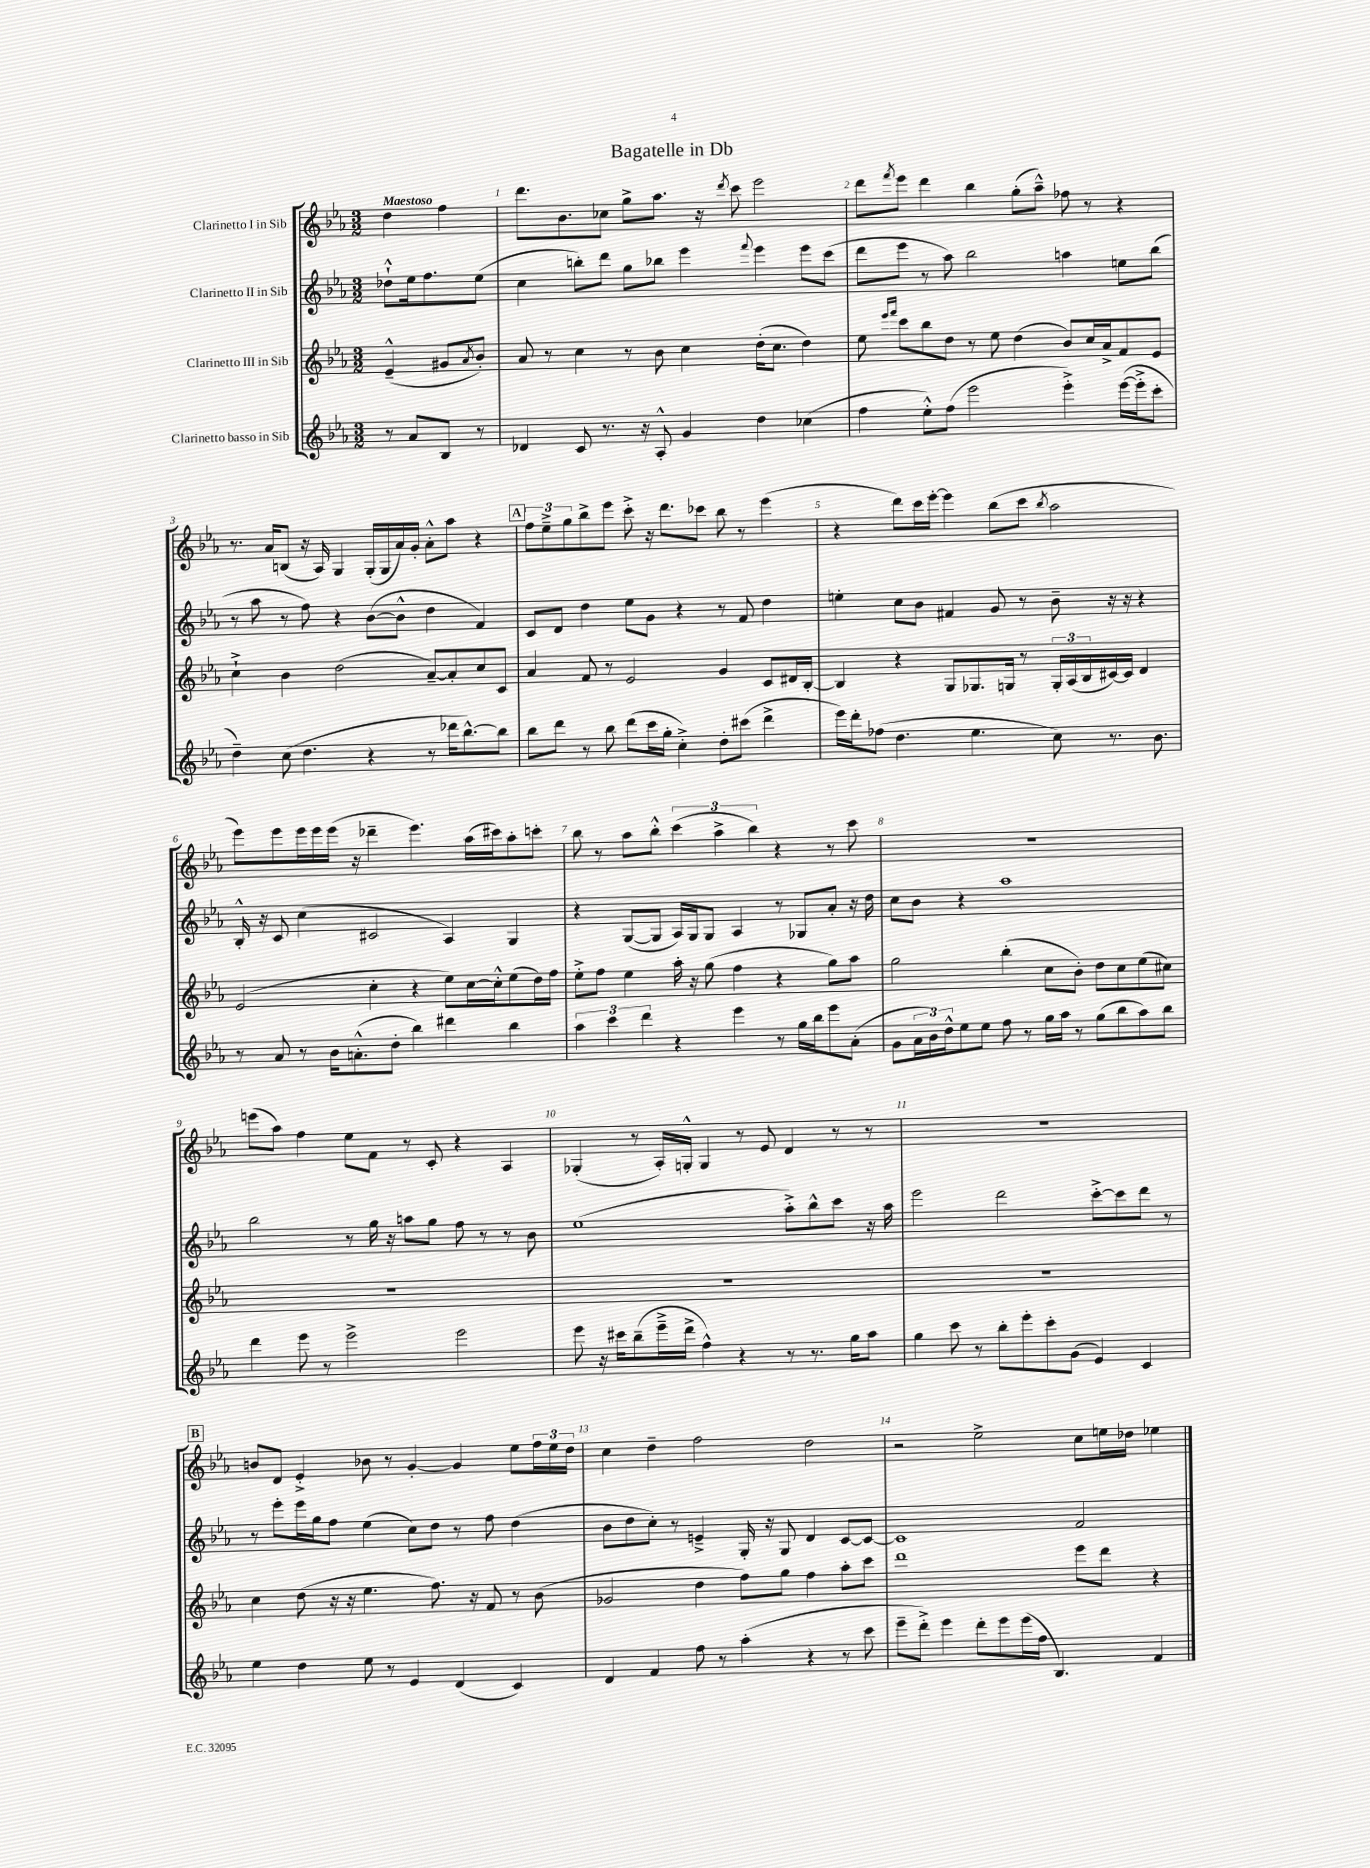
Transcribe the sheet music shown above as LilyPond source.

\header { title = "Bagatelle in Db" }
<<
\new StaffGroup <<
\new Staff = "s0" \with { instrumentName = "Clarinetto I in Sib" } {
    \clef treble \key ees \major \numericTimeSignature \time 3/2 \partial 2 \tempo "Maestoso"
    d''4 f''4 |
    d'''8. bes'8. ces''8 g''8-> aes''8. r16 \acciaccatura { d'''8 } c'''8 ees'''2 |
    d'''8 \acciaccatura { f'''8 } ees'''8 d'''4 bes''4 g''8-.( aes''8---^) fes''8 r8 r4 |
    r8. aes'16 b8( r16 aes16) g4 g16-.( g16 aes'16) g'16-. aes'8-.-^ aes''8 r4 |
    \mark \markup { \box "A" } \tuplet 3/2 { f''8 ees''8---> g''8 } bes''8-> ees'''8 c'''8-.-> r16 d'''8. ces'''8 bes''8 r8 ees'''4( |
    r4 d'''8) c'''16 ees'''16~-. ees'''4 bes''8( c'''8 \acciaccatura { bes''8 } aes''2 |
    ees'''8) ees'''8 ees'''16 ees'''16 ees'''16( r16 des'''4-- ees'''4.) aes''16( cis'''16) aes''8-. c'''8-. |
    bes''8 r8 aes''8 bes''8-.-^ \tuplet 3/2 { c'''4( aes''4-> bes''4) } r4 r8 c'''8 |
    R1. |
    e'''8( aes''8) f''4 ees''8 f'8 r8 c'8-. r4 aes4 |
    ges4-.( r8 aes16-.) g16-.-^ g4 r8 ees'8 d'4 r8 r8 |
    R1. |
    \mark \markup { \box "B" } b'8 d'8 ees'4-.-> bes'8 r8 g'4~-. g'4 ees''8 \tuplet 3/2 { f''16 ees''16 d''16 } |
    c''4 d''4-- f''2 d''2 |
    r2 ees''2-> c''8 e''16 des''16 ees''4 \bar "|." |
}
\new Staff = "s1" \with { instrumentName = "Clarinetto II in Sib" } {
    \clef treble \key ees \major \numericTimeSignature \time 3/2 \partial 2
    des''8-!-^ ees''16 f''8. ees''8( |
    c''4 b''8-.) d'''8 g''8 bes''8 ees'''4 \appoggiatura { f'''8 } ees'''4 ees'''8 c'''8( |
    d'''8 ees'''8 r8 aes''8) bes''2 a''4 e''8 bes''8( |
    r8 aes''8 r8 f''8) r4 bes'8~( bes'8-^ d''4 f'4) |
    \mark \markup { \box "A" } c'8 d'8 d''4 ees''8 g'8 r4 r8 f'8 d''4 |
    e''4-. c''8 bes'8 fis'4 g'8 r8 bes'8-- r16 r16 r4 |
    bes16-.-^ r16 c'8 c''4( cis'2 aes4) g4 |
    r4 g8~( g8 aes16) g16 g8 aes4 r8 ges8 aes'8-. r16 d''16 |
    c''8 bes'8 r4 aes''1 |
    bes''2 r8 g''16 r16 a''8 g''8 f''8 r8 r8 bes'8 |
    ees''1( aes''8-.->) bes''8-^ c'''8 r16 aes''16 |
    ees'''2 d'''2 c'''8~-.-> c'''8 d'''8 r8 |
    \mark \markup { \box "B" } r8 ees'''8-. ees'''16 g''16 f''8 ees''4( c''8) d''8 r8 f''8 d''4( |
    bes'8 d''8 c''8-.) r8 e'4---> g16-. r16 g8 d'4 c'8~ c'8~ |
    c'1 f'2 \bar "|." |
}
\new Staff = "s2" \with { instrumentName = "Clarinetto III in Sib" } {
    \clef treble \key ees \major \numericTimeSignature \time 3/2 \partial 2
    ees'4---^( gis'8 \acciaccatura { aes'8 } bes'8-.) |
    aes'8 r8 c''4 r8 bes'8 c''4 d''16-.( c''8. d''4) |
    ees''8 \grace { ees'''16 f'''16 } c'''8 bes''8 d''8 r8 ees''8 d''4( bes'8) c''16 aes'16-> f'8 ees'8 |
    c''4-!-> bes'4 d''2( aes'8~--) aes'8-. c''8 c'8 |
    \mark \markup { \box "A" } aes'4 f'8 r8 ees'2 g'4 c'8 dis'16 bes16~-. |
    bes4 r4 g8 ges8. g16 r8 \tuplet 3/2 { g16-. aes16( bes16 } cis'16~) cis'16 d'4 |
    ees'2( c''4-. r4 ees''8) c''16~ c''16-.-^ ees''8( d''16) f''16 |
    ees''8-.-> f''8 ees''4 aes''16-. r16 g''8( f''4 r4 g''8) aes''8 |
    g''2 bes''4-.( c''8 bes'8-.) d''8 c''8 ees''8( cis''8) |
    R1. |
    R1. |
    R1. |
    \mark \markup { \box "B" } c''4 d''8( r16 r16 ees''4. f''8.) r16 f'8 r8 bes'8( |
    ges'2 d''4 f''8) g''8 f''4 aes''8-. c'''8 |
    d'''1 ees'''8 d'''8 r4 \bar "|." |
}
\new Staff = "s3" \with { instrumentName = "Clarinetto basso in Sib" } {
    \clef treble \key ees \major \numericTimeSignature \time 3/2 \partial 2
    r8 aes'8 bes8 r8 |
    des'4 c'8 r8. r16 aes8-.-^ g'4 d''4 ces''4( |
    f''4 ees''8-.-^) f''8( ees'''2 ees'''4-.->) ees'''16~( ees'''16-.-> c'''8-. |
    d''4--) c''8( d''4. r4 r8 des'''16 bes''8.~-^) bes''8 |
    \mark \markup { \box "A" } bes''8 d'''8 r8 bes''8 d'''8( c'''16 g''16-. c''4-.->) d''8-. cis'''8( d'''4-> |
    ees'''16) d'''16-. fes''8( d''4. ees''4. c''8) r8. bes'8. |
    r8 aes'8 r8 bes'16 a'8.-.-^( d''8-. bes''4) dis'''4 bes''4 |
    \tuplet 3/2 { aes''4 c'''4 d'''4 } r4 ees'''4 r8 g''16 bes''16 ees'''8 aes'8-.( |
    g'8 \tuplet 3/2 { aes'16 bes'16) d''16-^ } ees''8 ees''8 f''8 r8 g''16 aes''16 r8 g''8( bes''8 aes''8) bes''8 |
    d'''4 ees'''8 r8 ees'''2-> ees'''2 |
    ees'''8 r16 cis'''16 bes''8--( ees'''16---> d'''16-> f''4-^) r4 r8 r8. g''16 aes''8 |
    g''4 c'''8 r8 bes''8-. ees'''8-. c'''8-. g'8( ees'4) c'4 |
    \mark \markup { \box "B" } ees''4 d''4 ees''8 r8 ees'4 d'4( c'4) |
    d'4 f'4 f''8 r8 aes''4-.( r4 r8 c'''8 |
    ees'''8-- d'''8-.->) ees'''4 d'''8-. ees'''8 ees'''16( f''16 bes4.) f'4 \bar "|." |
}
>>
>>
\layout { \context { \Score \override BarNumber.break-visibility = ##(#f #t #t) barNumberVisibility = #all-bar-numbers-visible } }
